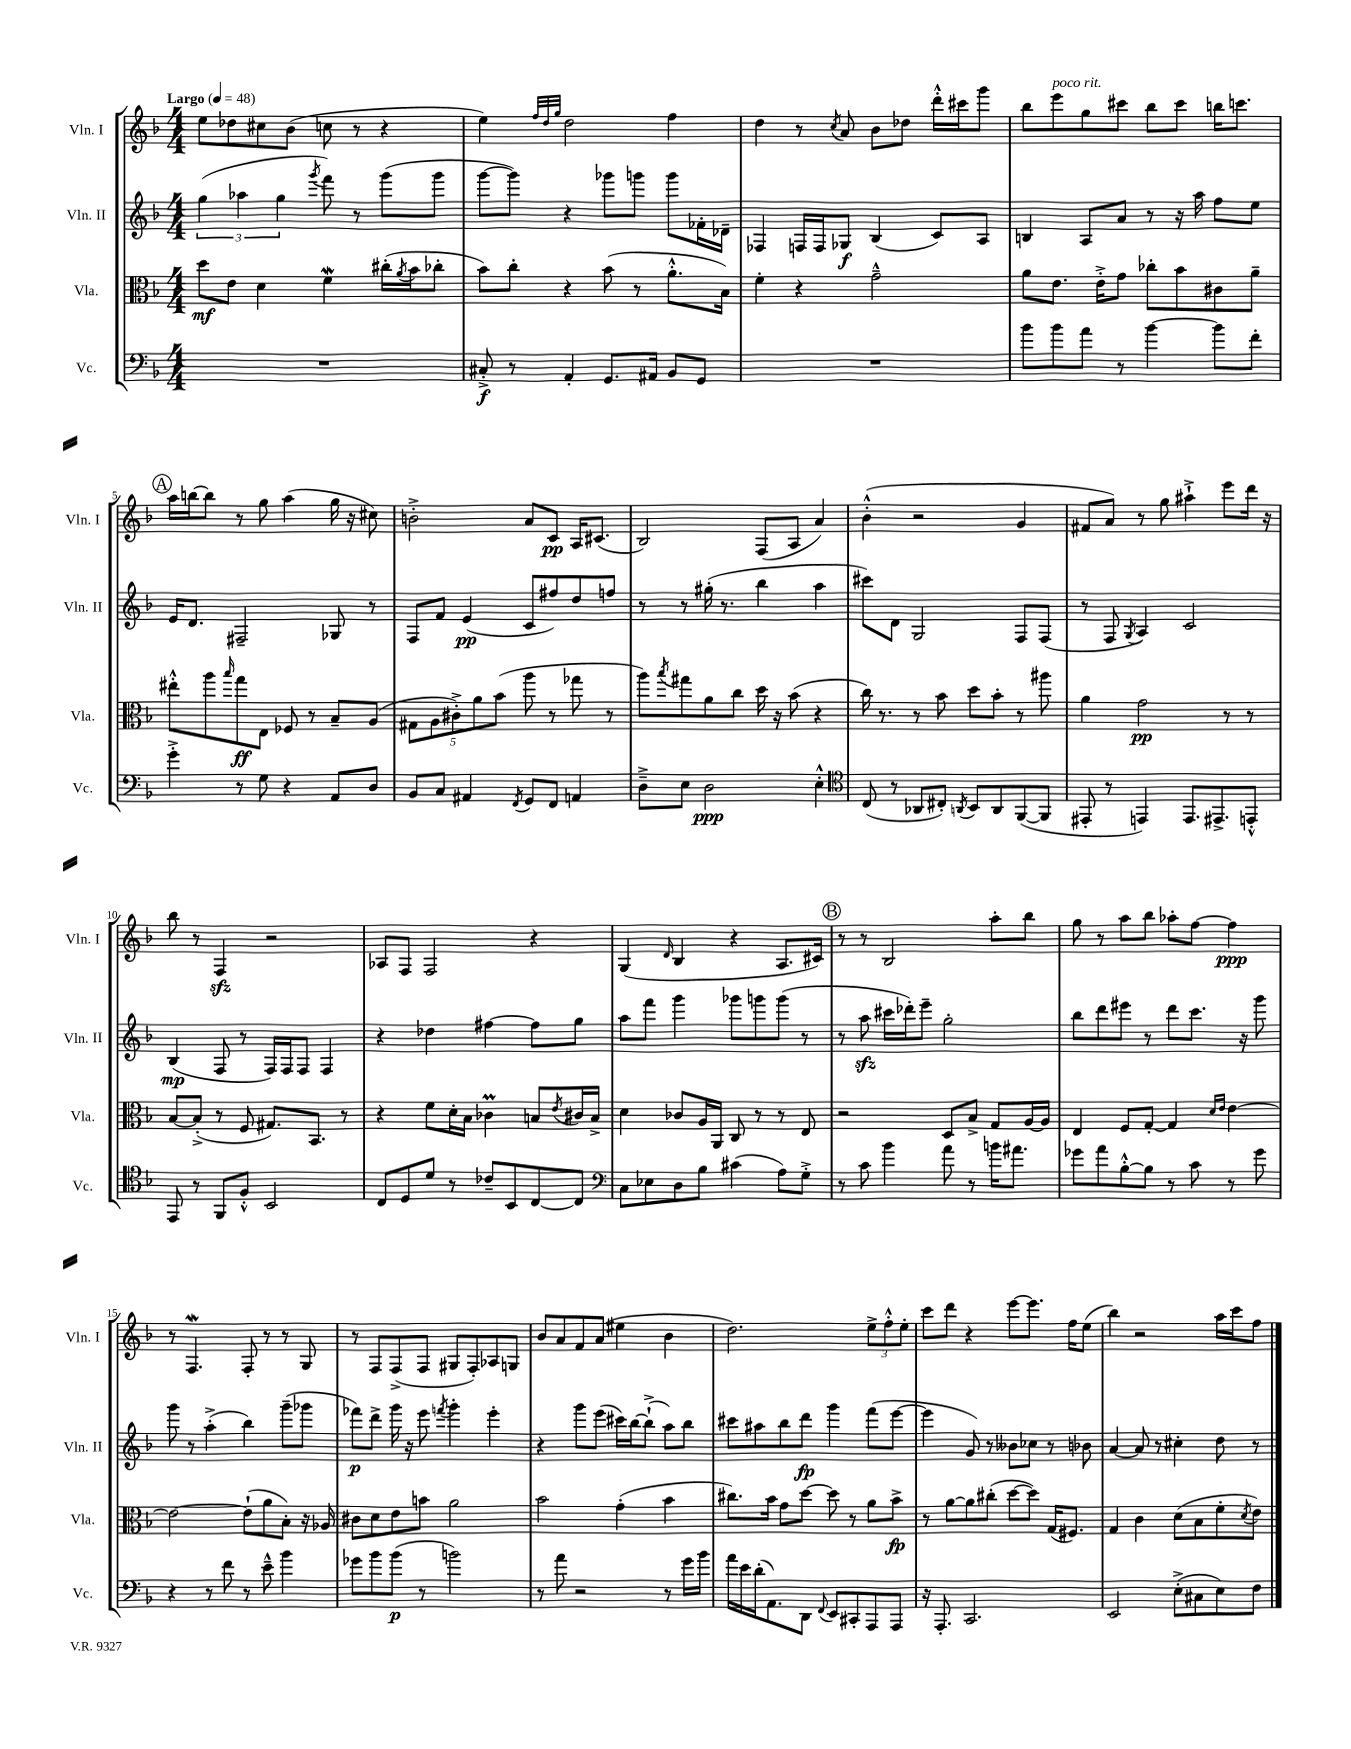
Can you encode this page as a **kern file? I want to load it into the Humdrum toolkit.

**kern	**kern	**kern	**kern
*staff4	*staff3	*staff2	*staff1
*clefF4	*clefC3	*clefG2	*clefG2
*k[b-]	*k[b-]	*k[b-]	*k[b-]
*M4/4	*M4/4	*M4/4	*M4/4
*MM48	*MM48	*MM48	*MM48
1r	8dd\L	(6gg\	8ee\L
.	8e\J	.	8dd-\
.	.	6aa-\	.
.	4d\	.	8cc#\
.	.	6gg\	.
.	.	.	(8b-\J
.	.	8qggg/	.
.	4f\	8fff\)	8cc\
.	.	8r	8r
.	(16cc#'\LL	(8ggg\L	4r
.	8qa/	.	.
.	16b-\J	.	.
.	8cc-'\J	8ggg\J	.
=	=	=	=
8C#'^/	8b-\L)	[8ggg\L	4ee\)
8r	8cc'\J	8ggg\]J)	.
.	.	.	32qqff/LLL
.	.	.	32qqdd/
.	.	.	32qqgg/JJJ
4AA'/	4r	4r	2dd\
8.GG/L	(8b-\	8ggg-\L	.
.	8r	8ggg\J	.
16AA#/Jk	.	.	.
8BB-/L	8.a'^^\L	8ggg\L	4ff\
8GG/J	.	16f-'\L	.
.	16B-\Jk)	16d-~\JJ	.
=	=	=	=
1r	4f'\	4F-/	4dd\
.	4r	16F/LL	8r
.	.	16F/J	.
.	.	.	8qcc/
.	.	8G-/J	8a/
.	2g~^^\	(4B-/	8b-\L
.	.	.	8dd-\J
.	.	8c/L)	16ddd'^^\LL
.	.	.	16ccc#\J
.	.	8A/J	8ggg\J
=	=	=	=
8b-\L	8a\L	4B/	8bb-\L
8b-\	8.e\J	.	8eee\
8a\J	.	8A/L	8gg\
.	16e'^\LK	.	.
8r	8g\J	8a/J	8ccc#\J
[4b-\	8cc-'\L	8r	8bb-\L
.	8b-\	16r	8ccc#\J
.	.	16aa\	.
8b-\]L	8c#\	8ff\L	16bb\LK
.	.	.	8.ccc\J
8f'\J	8a~\J	8ee\J	.
=	=	=	=
4g'^\	8ee#'^^\L	16e/LK	16aa\LL
.	.	8.d/J	[16bb\J
.	8aa\	.	8bb\]J
.	16qqbb-/	.	.
8r	8gg\	2F#~/	8r
8G\	8E\J	.	8gg\
4r	8F-/	.	(4aa\
.	8r	.	.
8AA/L	8B-~/L	8G-/	16gg\
.	.	.	16r
8D/J	(8A/J	8r	8cc#\)
=	=	=	=
8BB-/L	10G#\L	8F/L	2b'^\
.	10A\	.	.
8C/J	.	8f/J	.
.	10c#'^\)	.	.
4AA#/	.	(4e/	.
.	10a\	.	.
.	(10b-\J	.	.
8qFF/	.	.	.
8GG/L	8aa\	8c/L	8a/L
8FF/J	8r	8ff#/)	8c/J
4AA/	8gg-\	8dd/	16A/LK
.	.	.	(8.c#/J
.	8r	8ff/J	.
=	=	=	=
8D~^\L	8aa\L)	8r	2B-/)
.	8qbb-/	.	.
8E\J	8gg#\	8r	.
2D\	8a\	(16gg#'\	.
.	.	8.r	.
.	8cc\J	.	.
.	16dd\	4bb-\	(8F/L
.	16r	.	.
.	(8b-\	.	8A/J
4E'^^\	4r	4aa\	4a/)
=	=	=	=
*clefC4	*	*	*
(8C/	16cc\)	8ccc#\L)	(4b-'^^\
.	8.r	.	.
8r	.	8d\J	.
8AA-/L	8r	2G/	2r
8C#'/J)	8b-\	.	.
8qAA/	.	.	.
8BB-/L	8dd\L	.	.
8AA/	8b-'\J	.	.
([8FF/	8r	8F/L	4g/
8FF/]J	8aa#\	(8F/J	.
=	=	=	=
8EE#'/	4a\	8r	8f#/L
8r	.	8F/	8a/J)
.	.	8qG/	.
4EE/)	2g\	4A/)	8r
.	.	.	8gg\
8.EE/L	.	2c/	4aa#`^\
8.EE#^/	.	.	.
.	8r	.	8eee\L
8EE'^^/J	8r	.	16ddd\Jk
.	.	.	16r
=	=	=	=
8EE/	[8B-/L	(4B-/	8bb-\
8r	(8B-'^/]J	.	8r
8FF/L	8r	8F/	4F/
8F'^^/J	8F/	8r	.
2BB-/	8.G#/L)	16F/LL)	2r
.	.	16F/J	.
.	.	8F/J	.
.	8.BB-/J	.	.
.	.	4F/	.
.	8r	.	.
=	=	=	=
8C/L	4r	4r	8A-/L
8D/	.	.	8F/J
8d/J	8f\L	4dd-\	2F/
8r	16d'\L	.	.
.	16B-\JJ	.	.
8c-~/L	4c-\	[4ff#\	.
8BB-/	.	.	.
[8C/	8B/L	8ff#\]L	4r
.	8qe/	.	.
8C/]J	16c#/L	8gg\J	.
.	16B^/JJ	.	.
=	=	=	=
*clefF4	*	*	*
8C\L	4d\	8aa\L	(4G/
8E-\	.	8fff\J	.
.	.	.	16qqd/
8D\	8c-/L	4ggg\	4B-/
8B-\J	16A/L	.	.
.	16AA/JJ	.	.
(4c#\	8C/	8ggg-\L	4r
.	8r	8ggg\	.
8A\L)	8r	(8ggg\J	8.A/L
8G'^\J	8E/	8r	.
.	.	.	16c#/Jk)
=	=	=	=
8r	2r	8r	8r
8c\	.	8aa\	8r
4b-\	.	16ccc#\LL	2B-/
.	.	16ddd-'\J)	.
.	.	8eee~\J	.
8a\	8D/L	2gg'\	.
8r	8B-^/J	.	.
16b\LK	8G/L	.	8aa'\L
8.a#\J	.	.	.
.	[16A/L	.	8bb-\J
.	16A/]JJ	.	.
=	=	=	=
8g-\L	4E/	8bb-\L	8gg\
8a\	.	8ddd\	8r
[8B-'^^\	8F/L	8eee#\J	8aa\L
8B-\]J	[8G'/J	8r	8bb-\J
8r	4G/]	8ddd\L	8aa-'\L
8c\	.	8.ccc\J	[8ff\J
.	16qqd/LL	.	.
.	16qqe/JJ	.	.
8r	[4e\	.	4ff\]
.	.	16r	.
8g-\	.	8ggg\	.
=	=	=	=
4r	2e\_	8ggg\	8r
.	.	8r	4.F/
8r	.	(4aa'^\	.
8f\	.	.	.
8r	(8e`\]L	4bb-\)	8F'/
8e~^^\	8a\	.	8r
4b-\	8B-'\J)	(8ggg~\L	8r
.	16r	8ggg-\J	8G/
.	16A-/	.	.
=	=	=	=
8g-\L	8c#\L	8fff-\L)	8r
8b-\	8d\	8ddd^\J	8F/L
(8b-\J	8e\	16ggg\	(8F^/
.	.	16r	.
8r	8b\J	8eee\	8F/J
.	.	8qfff/	.
2b\)	2a\	4ggg'\	8G#/L
.	.	.	8F'/)
.	.	4eee'\	8A-/
.	.	.	8G/J
=	=	=	=
8r	2b-\	4r	8b-/L
8a\	.	.	8a/
2r	.	8ggg\L	8f/
.	.	(8eee\J	(8a/J
.	(4g'\	16ccc#\LL)	4ee#\
.	.	[16bb-\J	.
.	.	(8bb-`^\]J	.
8r	4b-\	8aa\L)	4b-\
16g\LL	.	8bb-\J	.
16b-\JJ	.	.	.
=	=	=	=
16a\LL	8.cc#\L)	8ccc#\L	2.dd\)
16e\	.	.	.
(16d'\J	.	8aa#\	.
8.AA\)	16b-\Jk	.	.
.	8g\L	8bb-\	.
8DD\J	[8dd\J	8ddd\J	.
8qqFF/	.	.	.
8EE/L	8dd\]	4ggg\	.
8CC#'/	8r	.	.
8AAA/	8a\L	(8fff\L	12ee^\L
.	.	.	12ff'^^\
8AAA/J	8b-^\J	[8eee\J	.
.	.	.	12ee'\J
=	=	=	=
16r	8r	4eee\]	8ccc\L
8.AAA'/	.	.	.
.	[8a\L	.	8ddd\J
2.CC/	8a\]	8g/)	4r
.	(8cc#'\J	8r	.
.	[8dd\L	8b--\L	[8eee\L
.	8dd\]J)	8cc-\J	8.eee\]J
.	(16G/LK	8r	.
.	8.F#/J)	.	16ff\LK
.	.	8b-\	(8ee\J
=	=	=	=
2EE/	4G/	[4a/	4bb-\)
.	4c\	8a/]	2r
.	.	8r	.
(8E'^\L	(8d\L	4cc#'\	.
8C#\	8B-\	.	.
8E\)	8f'\	8dd\	16aa\LL
.	.	.	16ccc\J
.	8qd/	.	.
8F\J	8e\J)	8r	8ff\J
==	==	==	==
*-	*-	*-	*-
